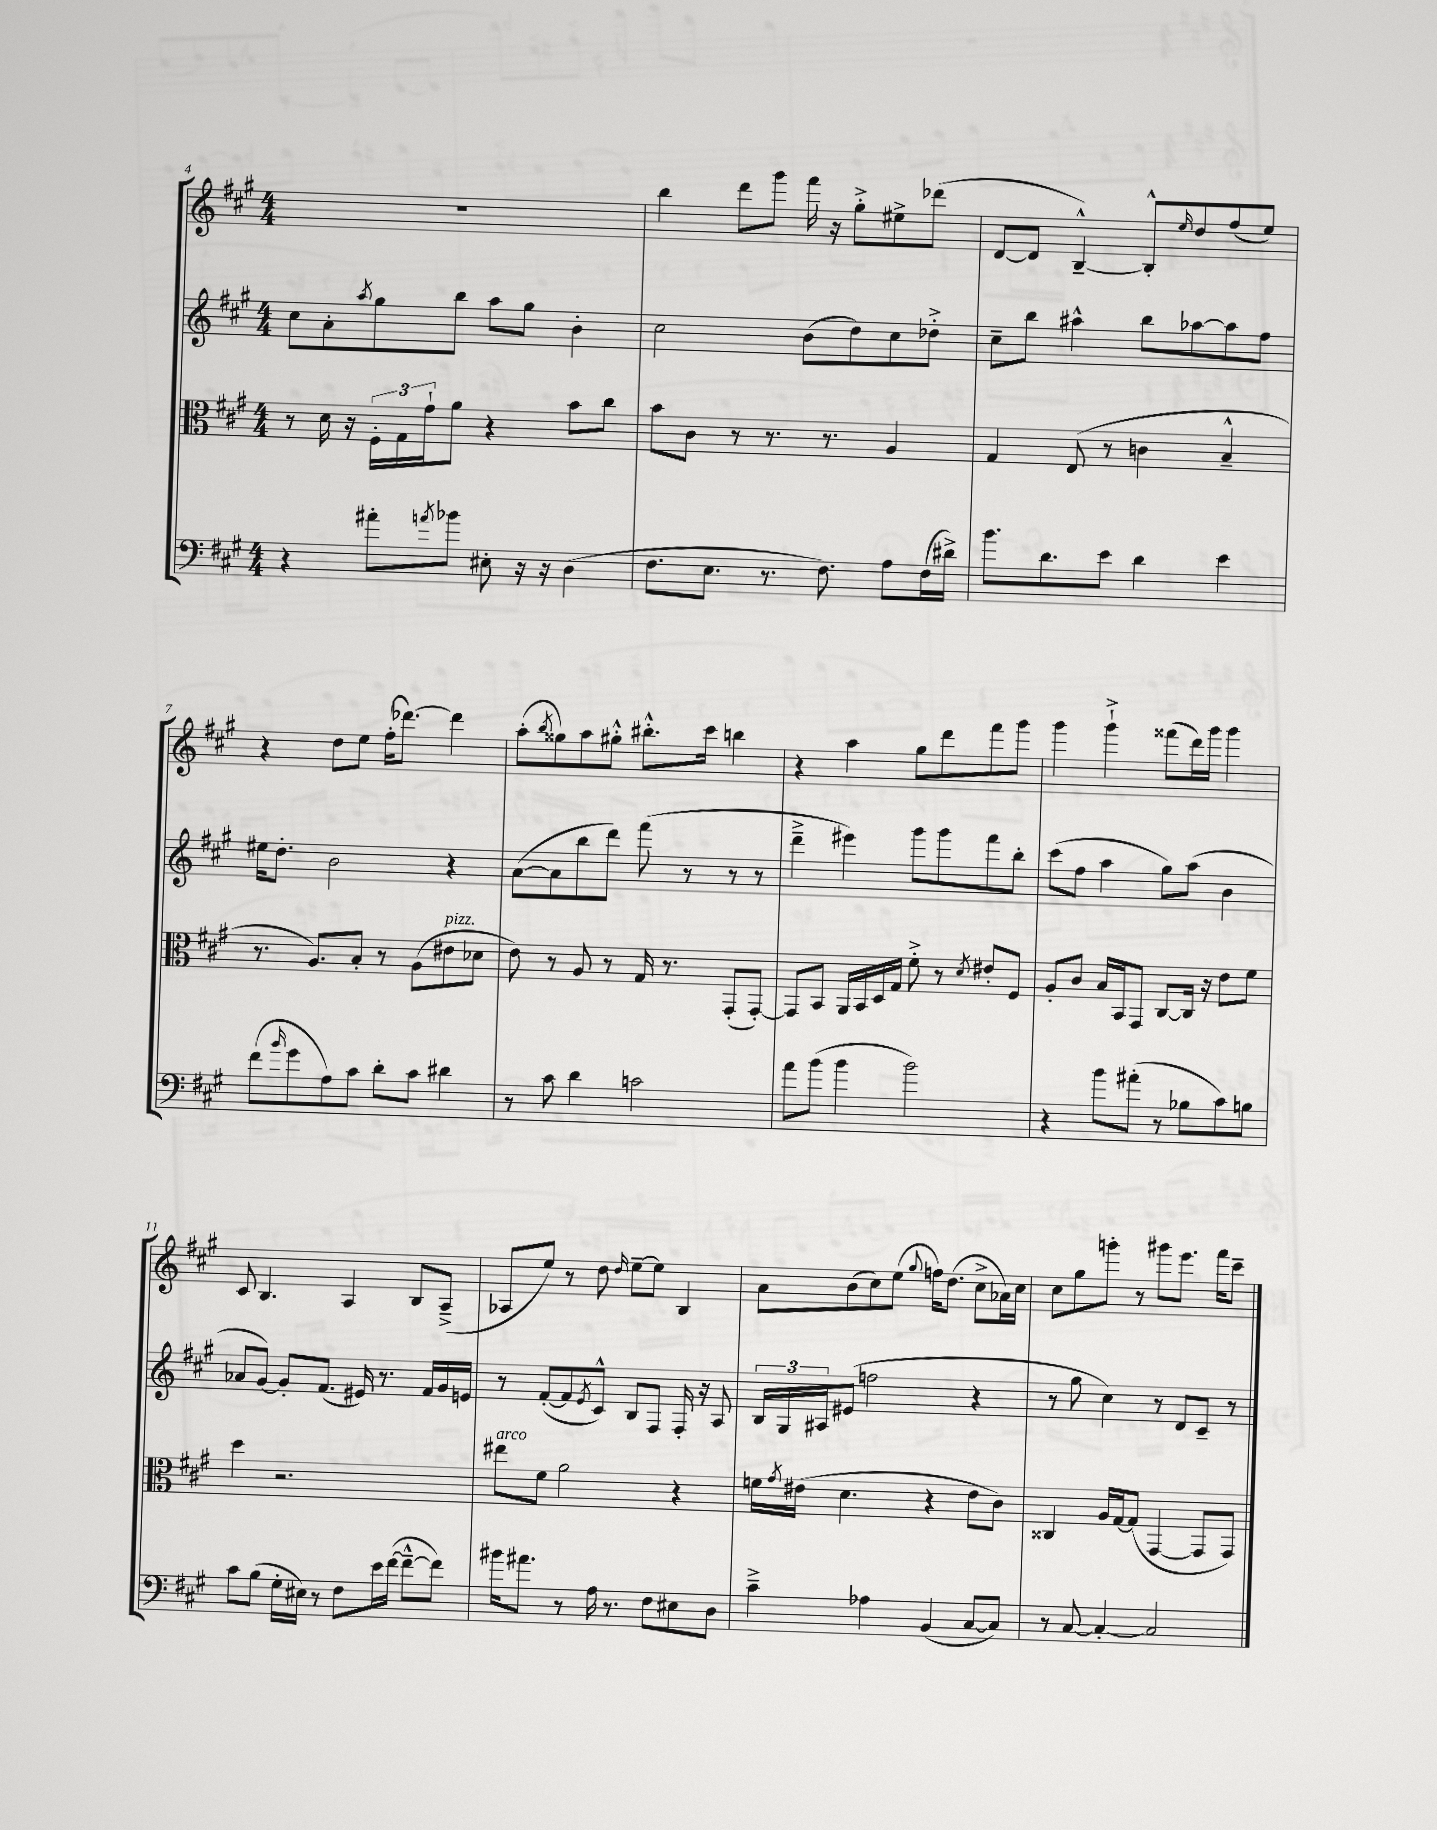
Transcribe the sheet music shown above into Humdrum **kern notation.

**kern	**kern	**kern	**kern
*staff4	*staff3	*staff2	*staff1
*clefF4	*clefC3	*clefG2	*clefG2
*k[f#c#g#]	*k[f#c#g#]	*k[f#c#g#]	*k[f#c#g#]
*M4/4	*M4/4	*M4/4	*M4/4
4r	8r	8cc#	1r
.	16d	8a'	.
.	16r	.	.
.	.	8qaa	.
8a#'	24F#'	8gg#	.
.	24G#	.	.
.	24g#`	.	.
8qa	.	.	.
8b-	8a	8bb	.
8E#'	4r	8aa	.
16r	.	8gg#	.
16r	.	.	.
(4D	8b	4b'	.
.	8cc#	.	.
=	=	=	=
8.F#	8b	2cc#	4bb
.	8c#	.	.
8.E	.	.	.
.	8r	.	8ddd
8.r	8.r	.	8ggg#
.	.	(8b	16fff#
8.F#)	8.r	.	16r
.	.	8dd)	8gg#'^
8A	4A	8cc#	8ee#^
(16F#	.	8dd-'^	(8ddd-
16d#^)	.	.	.
=	=	=	=
8.b	4G#	8cc#~	[8d
.	.	8bb	8d]
8.d	.	.	.
.	(8E	4aa#^^	[4B~^^)
8e	8r	.	.
4d	4c	8bb	8B'^^]
.	.	.	16qqee
.	.	[8aa-	8dd
4e	4B~^^	8aa-]	(8ff#
.	.	8ff#	8ee)
=	=	=	=
(8f#	8.r	16ee#	4r
.	.	8.dd'	.
16qqb	.	.	.
8g#	.	.	.
.	8.A)	.	.
8A)	.	2b	8dd
8c#	8B'	.	8ee
8d'	8r	.	(16ff#'
.	.	.	[8.ddd-)
8c#	(8A	.	.
4d#	8e#	4r	4ddd-]
.	8d-	.	.
=	=	=	=
8r	8e)	([8a	(8aa'
.	.	.	8qbb
8c#	8r	8a]	8gg##)
4d	8A	8bb	8aa
.	8r	8ddd)	8gg#'^^
2c	16G#	(8fff#	8.bb#'^^
.	8.r	.	.
.	.	8r	.
.	.	.	16ccc#
.	(8GG#'	8r	4bb
.	[8GG#')	8r	.
=	=	=	=
8a	8GG#]	4ddd~^	4r
(8b	8BB	.	.
4b	16AA	4eee#)	4aa
.	16BB	.	.
.	16D	.	.
.	16G#	.	.
2b)	8f#'^	8ggg#	8gg#
.	8r	8ggg#	8ddd
.	8qd	.	.
.	8e#'	8fff#	8fff#
.	8F#	8bb'	8ggg#
=	=	=	=
4r	8A'	(8ccc#	4ggg#
.	8c#	8ff#	.
8b	16B	4aa	4ggg#`^
.	16BB	.	.
(8a#'	8GG#	.	.
8r	[8C#	8gg#)	(8fff##
8B-	16C#]	(8aa	16ddd)
.	16r	.	16ggg#
8c#)	8e	4b	4ggg#
8B	8f#	.	.
=	=	=	=
8c#	4dd	8a-	8c#
(8B	.	[8g#)	4.B
16G#'	2.r	8g#']	.
16E#)	.	.	.
8r	.	(8.f#	.
8F#	.	.	4A
.	.	16e#)	.
16e	.	8.r	.
([16f#	.	.	.
8f#~^^_	.	.	8B
.	.	16f#	.
8f#])	.	16g#	(8A~^
.	.	16e	.
=	=	=	=
16b#	8ee#	8r	8A-
8.a#	.	.	.
.	8f#	([8f#'	8ee)
8r	2a	8f#]	8r
.	.	8qe	.
16A	.	8c#^^)	8dd
8.r	.	.	.
.	.	.	16qqdd
.	.	8B	[8ee~
8F#	.	8F#	8ee]
8E#	4r	16F#'	4B
.	.	16r	.
8D	.	8A	.
=	=	=	=
4c#~^	16f	24B	8a
.	.	24G#	.
.	8qg#	.	.
.	(16e#	.	.
.	.	24A#	.
.	4.d	(8e#	(8b
4A-	.	2ff	8cc#)
.	.	.	(8ee
.	.	.	8qqgg#
(4BB	4r	.	16ff)
.	.	.	(8.dd
[8C#	8e#	4r	8cc#^
8C#])	8c#)	.	16a-)
.	.	.	16cc#
=	=	=	=
8r	4C##	8r	8cc#
[8C#	.	8gg#	8gg#
4C#'_	16A	4cc#)	8ggg'
.	[16G#	.	.
.	(8G#]	.	8r
2C#]	[4GG#	8r	8ggg#
.	.	8d	8.eee
.	8GG#]	8c#~	.
.	.	.	16fff#
.	8GG#)	8r	8ccc#~
==	==	==	==
*-	*-	*-	*-
